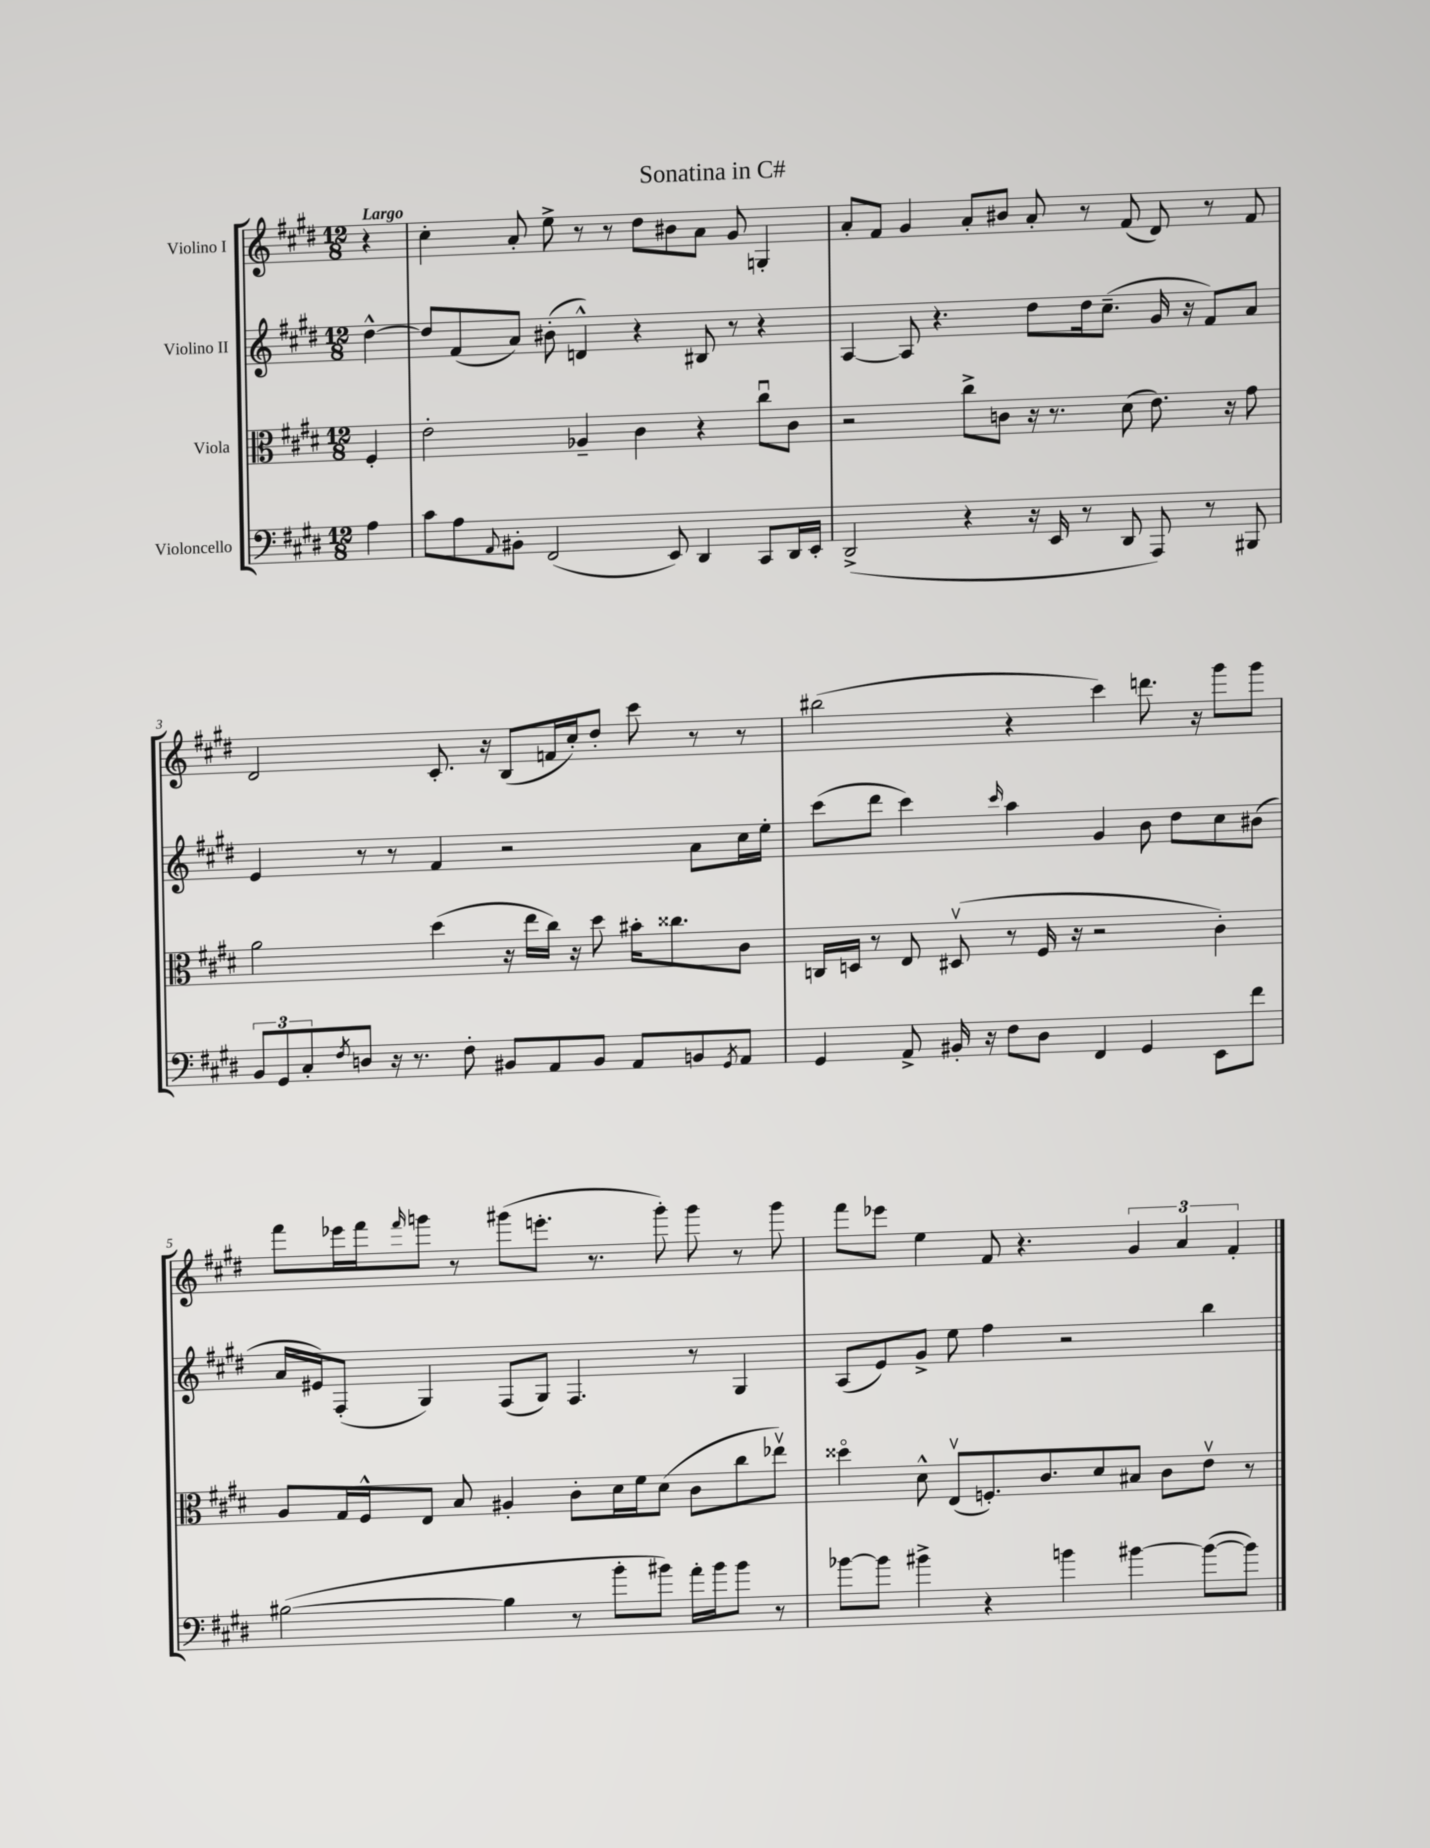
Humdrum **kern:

**kern	**kern	**kern	**kern
*part4	*part3	*part2	*part1
*staff4	*staff3	*staff2	*staff1
*I"Violoncello	*I"Viola	*I"Violino II	*I"Violino I
*clefF4	*clefC3	*clefG2	*clefG2
*k[f#c#g#d#]	*k[f#c#g#d#]	*k[f#c#g#d#]	*k[f#c#g#d#]
*M12/8	*M12/8	*M12/8	*M12/8
=	=	=	=
!	!	!	!LO:TX:a:B:t=Largo
4A\	4F#'/	[4dd#^^\	4r
=1	=1	=1	=1
8c#\L	2e'\	8dd#/L]	4cc#'\
8A\	.	(8f#/	.
8qqAA/	.	.	.
8BB#X'\J	.	8a/J)	8a'/
(2FF#/	.	(8b#X'\	8ee^\
.	4A-X~/	4dn^^/)	8r
.	.	.	8r
.	4c#\	4r	8dd#\L
8EE/)	.	.	8b#X\
4DD#/	4r	8B#X/	8a\J
.	.	8r	8g#/
8CC#/L	8cc#u\L	4r	4Gn'/
16DD#/L	8c#\J	.	.
16EE'/JJ	.	.	.
=2	=2	=2	=2
(2DD#^/	2r	[4A/	8a'/L
.	.	.	8f#/J
.	.	8A/]	4g#/
.	.	4.r	.
4r	8cc#^\L	.	8a'/L
.	8cn\J	.	8b#X/J
16r	16r	8dd#\L	8a'/
16EE/	8.r	.	.
8r	.	16dd#\k	8r
.	.	(8.cc#~\J	.
8DD#/	(8d#\	.	(8f#/
8AAA/)	8.e\)	16g#/	8d#/)
.	.	16r	.
8r	.	8f#/L)	8r
.	16r	.	.
8BBB#X/	8g#\	8a/J	8f#/
!!LO:LB:g=z
=3	=3	=3	=3
12BB/L	2a\	4e/	2d#/
12GG#/	.	.	.
12C#'/	.	.	.
8qF#/	.	.	.
8Dn/J	.	8r	.
16r	.	8r	.
8.r	.	.	.
.	(4dd#\	4f#/	8.c#'/
8F#'\	.	.	.
.	.	.	16r
8BB#X/L	16r	2r	(8B/L
.	16ee\LL	.	.
8AA/	16cc#\JJ)	.	16fn/L
.	16r	.	16cc#'/J)
8BB#/J	8dd#\	.	8dd#'/J
8AA/L	16b#X'\KL	.	8ccc#\
.	8.cc##X\	.	.
8BBn/	.	8a\L	8r
8qGG#/	.	.	.
8AA/J	8c#\J	16cc#\L	8r
.	.	16ee'\JJ	.
=4	=4	=4	=4
4GG#/	16Cn/LL	(8ccc#\L	(2bb#X\
.	16Dn/JJ	.	.
.	8r	8ddd#\J	.
8AA^/	8E/	4ccc#\)	.
16BB#X'/	(8D#Xv/	.	.
16r	.	.	.
.	.	16qqccc#/	.
8F#\L	8r	4aa\	4r
8D#\J	16F#/	.	.
.	16r	.	.
4FF#/	2r	4g#/	4ccc#\)
4GG#/	.	8b\	8.dddn\
.	.	8dd#\L	.
.	.	.	16r
8EE\L	4c#'\)	8cc#\	8ggg#\L
8f#\J	.	(8b#X\J	8ggg#\J
!!LO:LB:g=z
=5	=5	=5	=5
([2B#X\	8A/L	16a/LL	8fff#\L
.	.	16e#X/J)	.
.	16G#/L	(8F#'/J	16eee-X\L
.	16F#^^/J	.	16fff#\J
.	.	.	16qqfff#/
.	8E/J	4G#/)	8gggn\J
.	8B/	.	8r
4B#\]	4A#X'/	(8F#/L	(8ggg#X\L
.	.	8G#/J)	8.eeen'\J
8r	8c#'\L	4.F#/	.
.	.	.	8.r
8b'\L	16d#\L	.	.
.	16f#\J	.	.
8b#X\J)	(8d#\J	.	8ggg#'\)
16a'\LL	8c#\L	8r	8ggg#\
16b#\J	.	.	.
8b#\J	8cc#\	4G#/	8r
8r	8ee-Xv\J)	.	8ggg#\
=6	=6	=6	=6
[8b-X\L	4dd##X\	(8A/L	8fff#\L
8b-\J]	.	8e/)	8eee-X\J
4b#X^\	8d#^^\	8g#^/J	4ee\
.	(8Ev/L	8ee\	.
4r	8.Fn'/)	4ff#\	8f#/
.	.	.	4.r
.	8.c#/	.	.
4bn\	.	2r	.
.	8d#/	.	.
[4b#X\	8B#X/J	.	6g#/
.	8c#\L	.	.
.	.	.	6a/
(8b#\L_	8ev\J	4bb\	.
.	.	.	6f#'/
8b#\J])	8r	.	.
==	==	==	==
*-	*-	*-	*-
